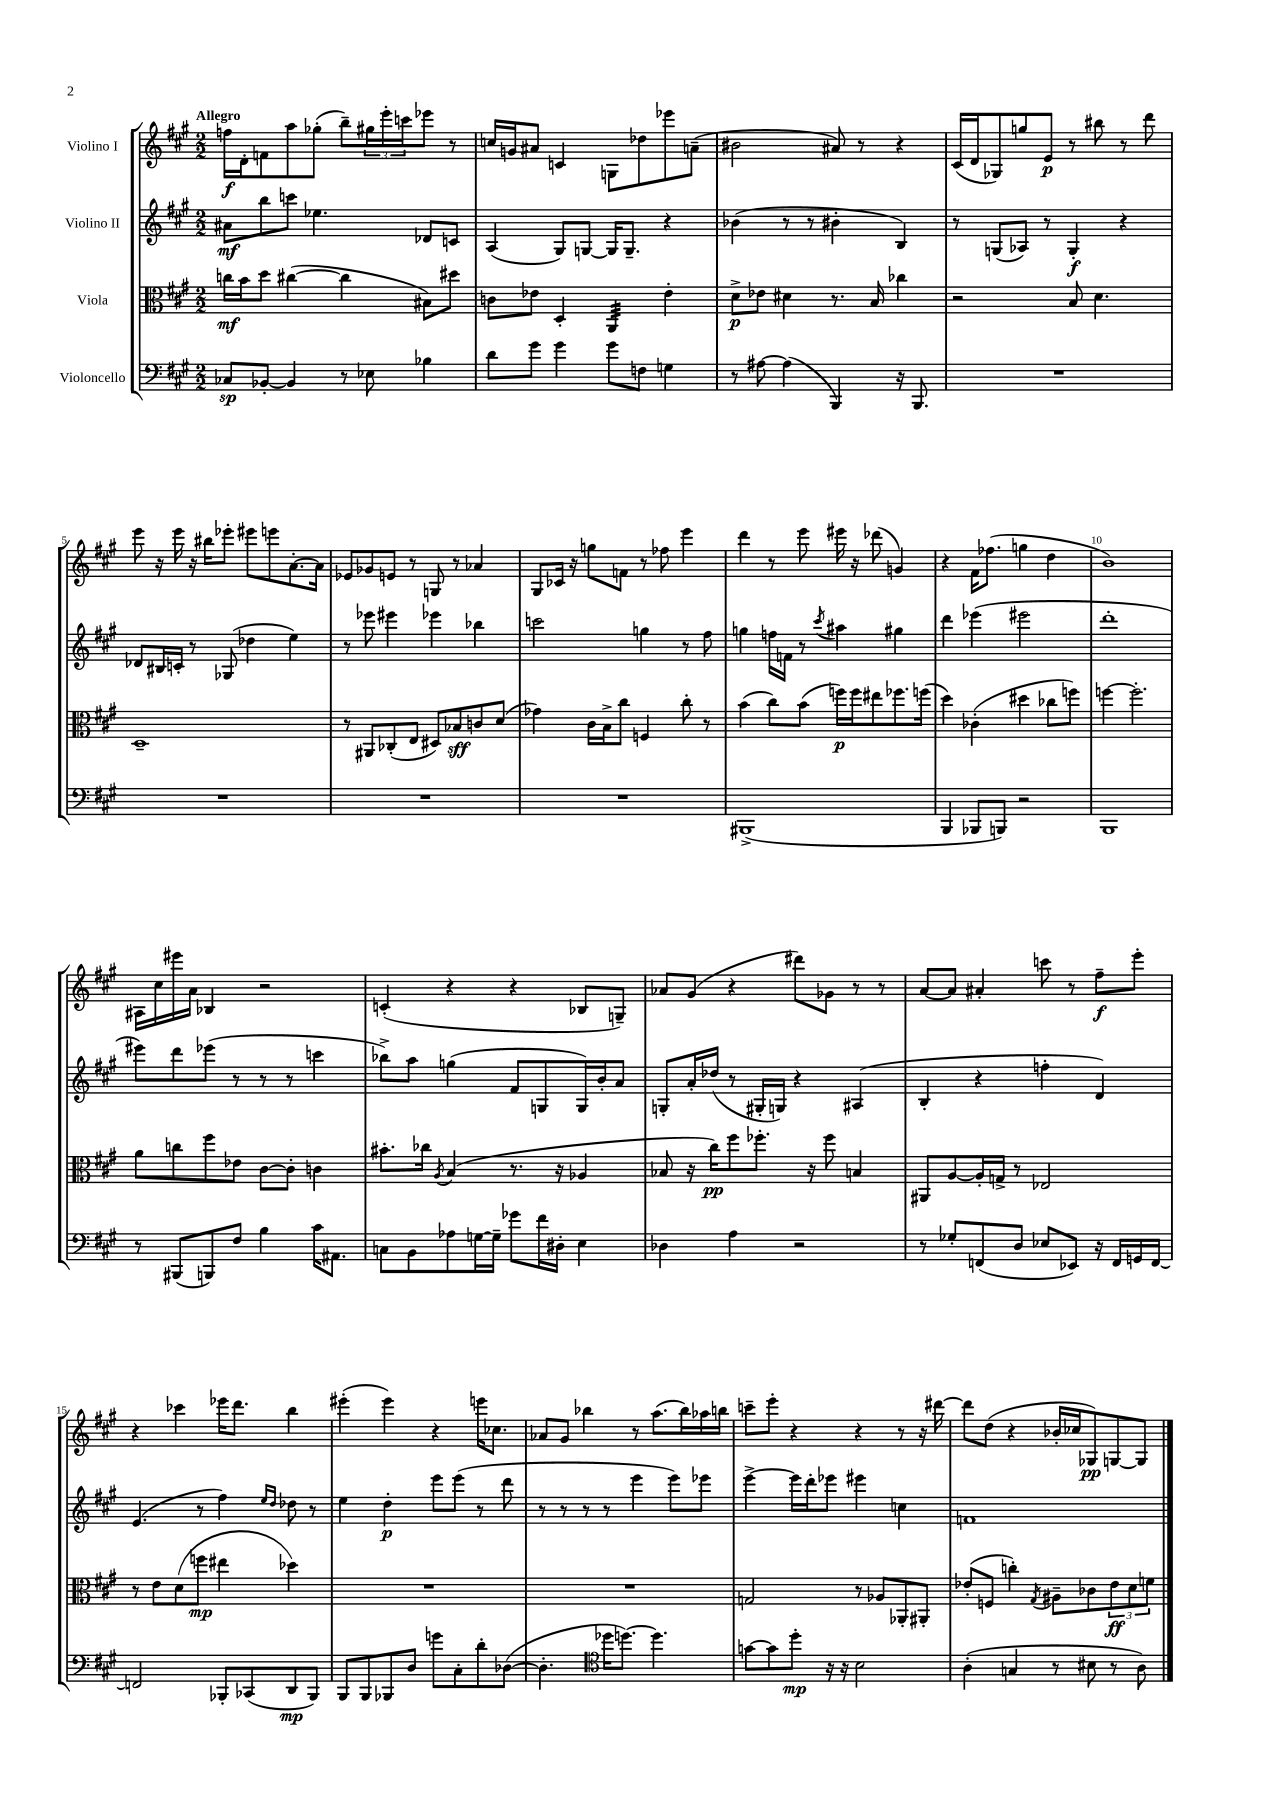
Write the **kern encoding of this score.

**kern	**kern	**kern	**kern
*staff4	*staff3	*staff2	*staff1
*clefF4	*clefC3	*clefG2	*clefG2
*k[f#c#g#]	*k[f#c#g#]	*k[f#c#g#]	*k[f#c#g#]
*M2/2	*M2/2	*M2/2	*M2/2
8C-	16cc	8a#	16ff
.	16b	.	16d'
[8BB-'	8dd	8bb	8f
4BB-]	([4cc#	8ccc	8aa
.	.	4.ee-	(8gg-'
8r	4cc#]	.	8bb~)
8E-	.	.	24gg#
.	.	.	24eee'
.	.	.	24ccc
4B-	8B#)	8d-	8eee-
.	8dd#	8c	8r
=	=	=	=
8d	8c	(4A	16cc
.	.	.	16g
8g#	8e-	.	8a#
4g#	4D'	8G#)	4c
.	.	[8G	.
8g#	4AA	16G]	8G
.	.	8.G~	.
8F	.	.	8dd-
4G	4e-'	4r	8eee-
.	.	.	(8a~
=	=	=	=
8r	8d^	(4b-	2b#
[8A#	8e-	.	.
(4A#]	4d#	8r	.
.	.	8r	.
4BBB)	8.r	4b#'	8a#)
.	.	.	8r
.	16B	.	.
16r	4cc-	4B)	4r
8.BBB	.	.	.
=	=	=	=
1r	2r	8r	(16c#
.	.	.	16d
.	.	(8G	8G-)
.	.	8A-)	8gg
.	.	8r	8e
.	8B	4G'	8r
.	4.d	.	8bb#
.	.	4r	8r
.	.	.	8ddd
=	=	=	=
1r	1D~	8d-	8eee
.	.	16B#	16r
.	.	16c'	16eee
.	.	8r	16r
.	.	.	16bb#
.	.	(8G-	8eee-'
.	.	4dd-	8eee#
.	.	.	8eee
.	.	4ee)	[8.a'
.	.	.	16a]
=	=	=	=
1r	8r	8r	8e-
.	8AA#	8eee-	8g-
.	(8C-'	4eee#	8e
.	8E	.	8r
.	8D#)	4eee-	8G
.	8B-	.	8r
.	8c	4bb-	4a-
.	(8d	.	.
=	=	=	=
1r	4g-)	2ccc	8G#
.	.	.	16c-
.	.	.	16r
.	16c#	.	8gg
.	16B^	.	.
.	8cc#	.	8f
.	4F	4gg	8r
.	.	.	8ff-
.	8cc#'	8r	4eee
.	8r	8ff#	.
=	=	=	=
(1BBB#^	(4b	4gg	4ddd
.	8cc#)	16ff	8r
.	.	16f	.
.	(8b	8r	8eee
.	.	8qccc#	.
.	16ff)	4aa#	16eee#
.	16ff	.	16r
.	8ee#	.	(8ddd-
.	8.ff-	4gg#	4g)
.	(16ff	.	.
=	=	=	=
4BBB	4dd)	4ddd	4r
8BBB-	(4c-'	(4eee-	16f#
.	.	.	(8.ff-
8BBB)	.	.	.
2r	4dd#	2eee#	4gg
.	8cc-	.	4dd
.	8ff)	.	.
=	=	=	=
1BBB	[4ff	1ddd'	1b)
.	2.ff']	.	.
=	=	=	=
8r	8a	8eee#)	16A#
.	.	.	16cc#
(8BBB#	8cc	8ddd	16eee#
.	.	.	16a
8BBB)	8ff#	(8eee-	4B-
8F#	8e-	8r	.
4B	[8c#	8r	2r
.	8c#']	8r	.
16c#	4c	4ccc	.
8.AA#	.	.	.
=	=	=	=
8C	8.b#'	8bb-^)	(4c'
8BB	.	8aa	.
.	16cc-	.	.
.	8qA	.	.
8A-	(4B	(4gg	4r
[16G	.	.	.
16G~]	.	.	.
8g-	8.r	8f#	4r
16f#	.	8G	.
16D#'	16r	.	.
4E	4A-	16G)	8B-
.	.	16b'	.
.	.	8a	8G~)
=	=	=	=
4D-	8B-	8G'	8a-
.	16r	16a'	(8g#
.	16cc#)	(16dd-	.
4A	8ff#	8r	4r
.	8.ff-'	16G#'	.
.	.	16G)	.
2r	.	4r	8ddd#)
.	16r	.	.
.	8ff-	.	8g-
.	4B	(4A#	8r
.	.	.	8r
=	=	=	=
8r	8AA#	4B'	[8a
8G-'	[8A	.	8a]
(8FF	16A']	4r	4a#'
.	16G^	.	.
8D	8r	.	.
8E-	2E-	4ff'	8ccc
8EE-)	.	.	8r
16r	.	4d)	8ff#~
16FF	.	.	.
16GG	.	.	8eee'
[16FF	.	.	.
=	=	=	=
2FF]	8r	(4.e	4r
.	8e	.	.
.	(8d	.	4ccc-
.	8ff	8r	.
8BBB-'	4ee#	4ff#)	16eee-
.	.	.	8.ddd
(8CC-	.	.	.
.	.	16qqee	.
.	.	16qqdd	.
8DD	4dd-)	8dd-	4bb
8BBB-)	.	8r	.
=	=	=	=
8BBB	1r	4ee	(4eee#'
8BBB	.	.	.
8BBB-	.	4dd'	4eee#)
8D	.	.	.
8g	.	8eee	4r
8C#'	.	(8eee	.
8d'	.	8r	16eee
.	.	.	8.cc-
([8D-	.	8ddd	.
=	=	=	=
4.D-']	1r	8r	8a-
.	.	8r	8g#
.	.	8r	4bb-
*clefC4	*	*	*
16dd-	.	8r	.
[8.dd)	.	.	.
.	.	4eee	8r
4.dd]	.	.	(8.aa
.	.	8eee)	.
.	.	.	16bb-)
.	.	8eee-	16aa-
.	.	.	16bb
=	=	=	=
[8g	2G	[4eee^	8ccc~
8g]	.	.	8eee'
8dd'	.	16eee]	4r
.	.	16ddd'	.
16r	.	8eee-	.
16r	.	.	.
2B	8r	4eee#	4r
.	8A-	.	.
.	8AA-'	4cc	8r
.	8AA#'	.	16r
.	.	.	[16ddd#
=	=	=	=
(4A'	(8e-'	1f	8ddd#]
.	8F	.	(8dd
4G	4cc')	.	4r
.	8qG#	.	.
8r	8A#~	.	16b-'
.	.	.	16cc-
8B#	8c-	.	8G-)
8r	12e-	.	[8G
.	12d	.	.
8A)	.	.	8G]
.	12f	.	.
==	==	==	==
*-	*-	*-	*-
